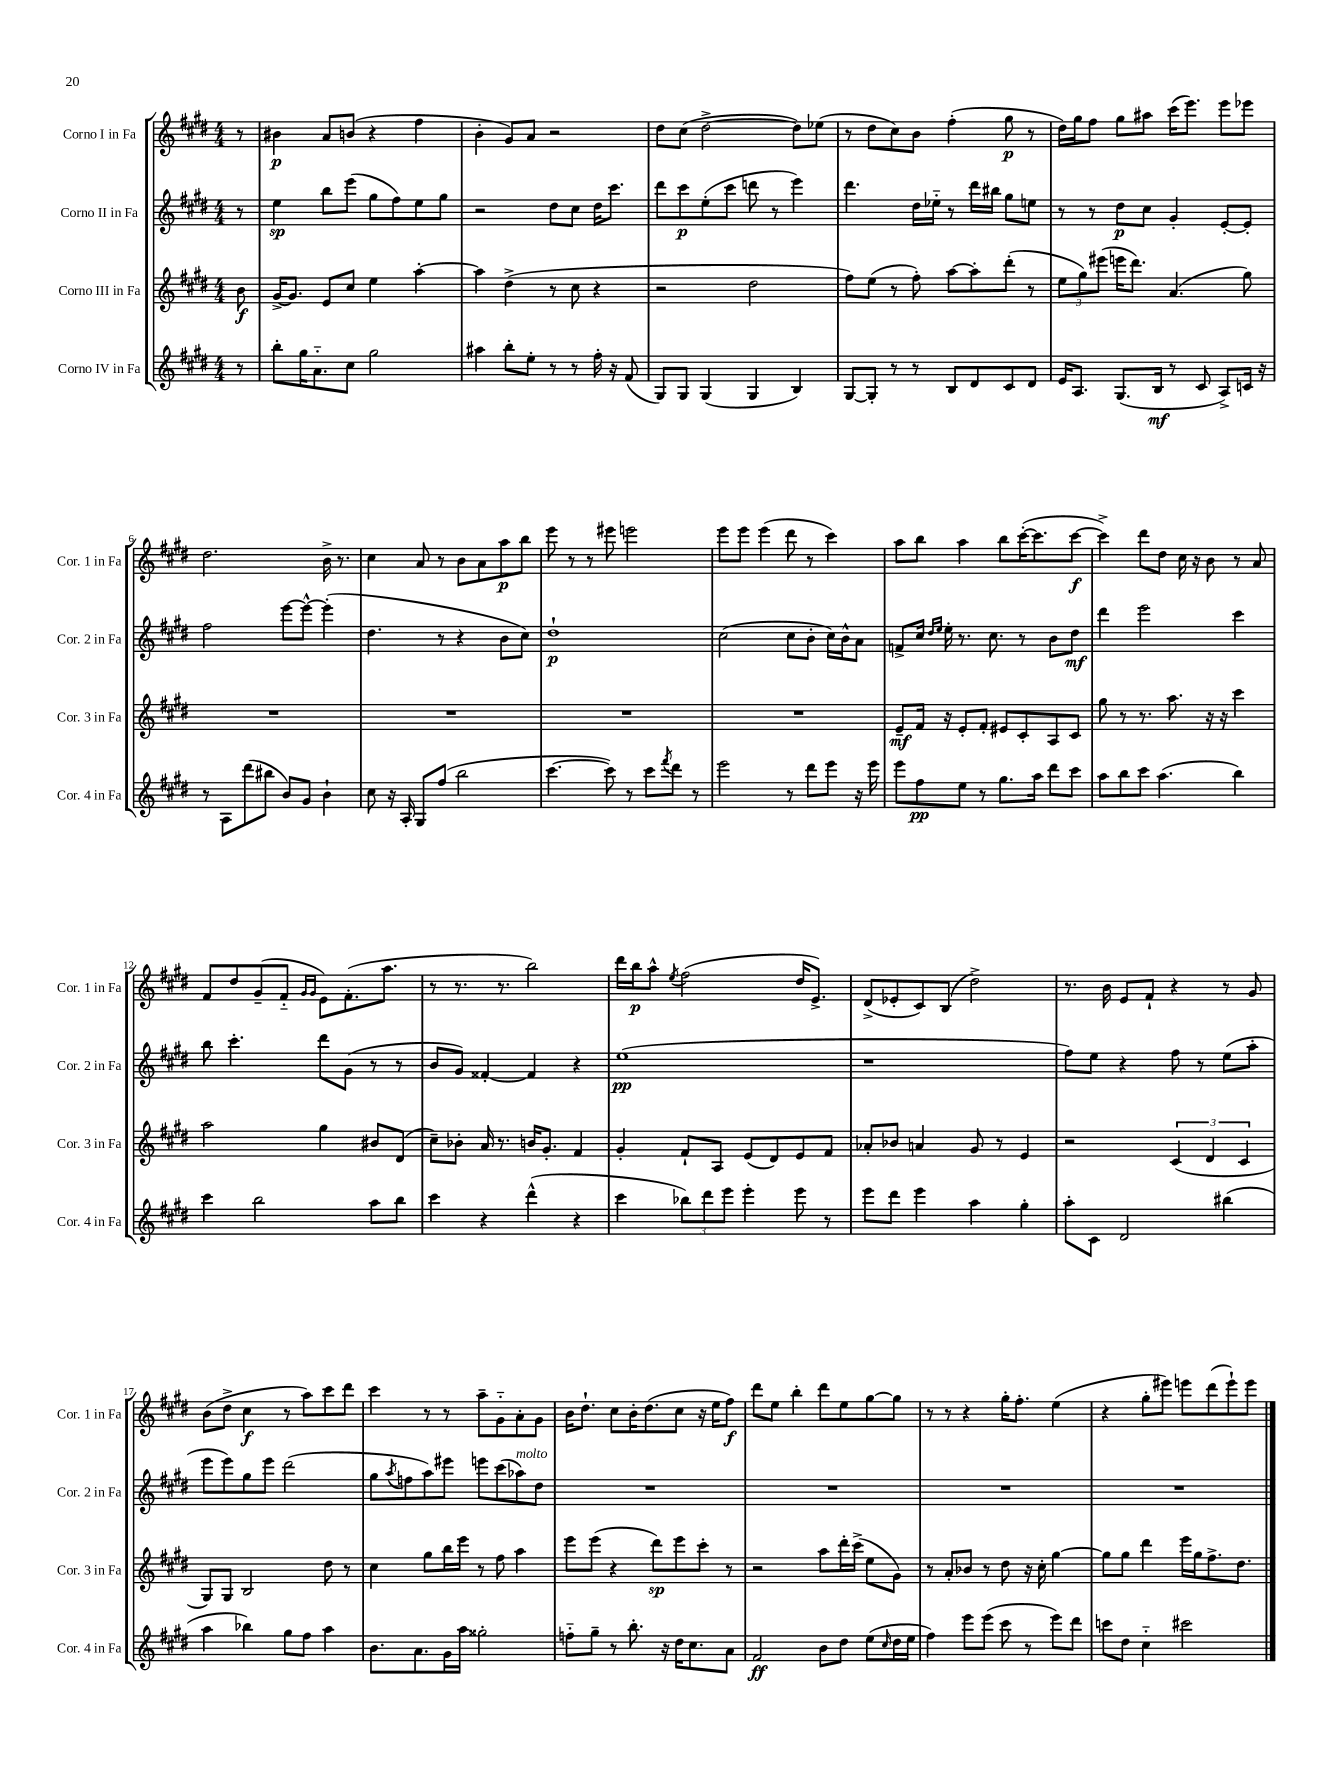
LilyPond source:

<<
\new StaffGroup <<
\new Staff = "s0" \with { instrumentName = "Corno I in Fa" shortInstrumentName = "Cor. 1 in Fa" } {
    \clef treble \key e \major \numericTimeSignature \time 4/4 \partial 8
    r8 |
    bis'4\p a'8 b'8( r4 fis''4 |
    b'4-. gis'8) a'8 r2 |
    dis''8 cis''8( dis''2~-> dis''8) ees''8( |
    r8 dis''8 cis''8) b'8 fis''4-.( gis''8\p r8 |
    dis''16) gis''16 fis''8 gis''8 ais''8 cis'''16( e'''8.) e'''8 ees'''8 |
    dis''2. b'16-> r8. |
    cis''4 a'8 r8 b'8 a'8 a''8\p b''8 |
    e'''8 r8 r8 eis'''8 e'''2 |
    e'''8 e'''8 e'''4( dis'''8 r8 cis'''4) |
    a''8 b''8 a''4 b''8 cis'''16~-.( cis'''8. cis'''8~\f |
    cis'''4->) dis'''8 dis''8 cis''16 r16 b'8 r8 a'8 |
    fis'8 dis''8 gis'8--( fis'8-_ \grace { gis'16 gis'16 } e'8) fis'8.-.( a''8. |
    r8 r8. r8. b''2) |
    dis'''16 b''16\p a''8-^ \acciaccatura { e''8 } fis''2( dis''16 e'8.->) |
    dis'8->( ees'8-. cis'8) b8( dis''2->) |
    r8. b'16 e'8 fis'8-! r4 r8 gis'8 |
    b'8( dis''8-> cis''4\f r8 a''8) cis'''8 dis'''8 |
    cis'''4 r8 r8 a''8-- gis'8-_ a'8-. gis'8 |
    b'16 dis''8.-! cis''8 b'16-. dis''8.( cis''8 r16 e''16 fis''8\f) |
    dis'''8 e''8 b''4-. dis'''8 e''8 gis''8~ gis''8 |
    r8 r8 r4 gis''16-. fis''8.-. e''4( |
    r4 gis''8-. eis'''8) e'''8 dis'''8( e'''8-!) e'''8 \bar "|." |
}
\new Staff = "s1" \with { instrumentName = "Corno II in Fa" shortInstrumentName = "Cor. 2 in Fa" } {
    \clef treble \key e \major \numericTimeSignature \time 4/4 \partial 8
    r8 |
    e''4\sp b''8 e'''8( gis''8 fis''8) e''8 gis''8 |
    r2 dis''8 cis''8 dis''16 cis'''8. |
    dis'''8 cis'''8\p e''8-.( cis'''8 d'''8 r8 e'''4) |
    dis'''4. dis''16 ees''16-_ r8 dis'''16 bis''16 gis''8 e''8 |
    r8 r8 dis''8\p cis''8 gis'4-. e'8~-. e'8-. |
    fis''2 e'''8~ e'''8~-^ e'''4-.( |
    dis''4. r8 r4 b'8 cis''8) |
    dis''1-!\p |
    cis''2( cis''8 b'8-. cis''16) b'16-^ a'8 |
    f'8-> cis''16 \grace { dis''16 e''16 } e''16-. r8. cis''8. r8 b'8 dis''8\mf |
    dis'''4 e'''2 cis'''4 |
    b''8 cis'''4.-. dis'''8 gis'8( r8 r8 |
    b'8 gis'8) fisis'4~-. fisis'4 r4 |
    e''1\pp( |
    r1 |
    fis''8) e''8 r4 fis''8 r8 e''8( a''8-. |
    e'''8 e'''8) gis''8 e'''8 dis'''2( |
    gis''8 \acciaccatura { a''8 } f''8 a''8) eis'''8 e'''8 cis'''8( aes''8^\markup { \italic "molto" }) dis''8 |
    R1 |
    R1 |
    R1 |
    R1 \bar "|." |
}
\new Staff = "s2" \with { instrumentName = "Corno III in Fa" shortInstrumentName = "Cor. 3 in Fa" } {
    \clef treble \key e \major \numericTimeSignature \time 4/4 \partial 8
    b'8\f |
    gis'16~-> gis'8. e'8 cis''8 e''4 a''4~-. |
    a''4 dis''4->( r8 cis''8 r4 |
    r2 dis''2 |
    fis''8) e''8( r8 fis''8-.) a''8~ a''8-. dis'''8-.( r8 |
    \tuplet 3/2 { e''8 gis''8) eis'''8( } e'''16 dis'''8.) a'4.( gis''8) |
    R1 |
    R1 |
    R1 |
    R1 |
    e'8--\mf fis'16 r16 e'8-. fis'8-. eis'8 cis'8-. a8 cis'8 |
    gis''8 r8 r8. a''8. r16 r16 cis'''4 |
    a''2 gis''4 bis'8 dis'8( |
    cis''8--) bes'8-. a'16 r8. b'16 gis'8.-. fis'4 |
    gis'4-. fis'8-! a8 e'8( dis'8) e'8 fis'8 |
    aes'8-. bes'8 a'4 gis'8 r8 e'4 |
    r2 \tuplet 3/2 { cis'4( dis'4 cis'4 } |
    gis8) gis8 b2 dis''8 r8 |
    cis''4 gis''8 b''16 e'''16 r8 fis''8 a''4 |
    e'''8 e'''8( r4 dis'''8\sp) e'''8 cis'''8-. r8 |
    r2 a''8 dis'''16-. cis'''16->( e''8 gis'8) |
    r8 a'8-. bes'8 r8 dis''8 r16 cis''16-. gis''4~ |
    gis''8 gis''8 dis'''4 e'''16 gis''16 fis''8.-> dis''8. \bar "|." |
}
\new Staff = "s3" \with { instrumentName = "Corno IV in Fa" shortInstrumentName = "Cor. 4 in Fa" } {
    \clef treble \key e \major \numericTimeSignature \time 4/4 \partial 8
    r8 |
    b''8-. gis''16 a'8.-_ cis''8 gis''2 |
    ais''4 b''8-. e''8-. r8 r8 fis''16-. r16 fis'8( |
    gis8) gis8 gis4( gis4 b4) |
    gis8~ gis8-. r8 r8 b8 dis'8 cis'8 dis'8 |
    e'16 a8. gis8.( b16\mf r8 cis'8 a8->) c'16 r16 |
    r8 a8 dis'''8( bis''8 b'8) gis'8 b'4-! |
    cis''8 r16 a16-. gis8 fis''8( b''2 |
    cis'''4.~ cis'''8) r8 cis'''8 \acciaccatura { fis'''8 } dis'''8 r8 |
    e'''2 r8 dis'''8 e'''8 r16 e'''16 |
    e'''8 fis''8\pp e''8 r8 gis''8. a''16 dis'''8 cis'''8 |
    a''8 b''8 cis'''8 a''4.( b''4) |
    cis'''4 b''2 a''8 b''8 |
    cis'''4 r4 dis'''4-^( r4 |
    cis'''4 \tuplet 3/2 { bes''8) dis'''8 e'''8 } e'''4-. e'''8 r8 |
    e'''8 dis'''8 e'''4 a''4 gis''4-. |
    a''8-. cis'8 dis'2 bis''4( |
    a''4 bes''4) gis''8 fis''8 a''4 |
    b'8. a'8. gis'16 a''16 gisis''2-. |
    f''8-_ gis''8-- r8 b''8.-. r16 dis''16 cis''8. a'8 |
    fis'2\ff b'8 dis''8 e''8( \grace { cis''16 } dis''16 e''16 |
    fis''4) e'''8 e'''8( cis'''8 r8 e'''8) dis'''8 |
    c'''8 dis''8 cis''4-_ cis'''2 \bar "|." |
}
>>
>>
